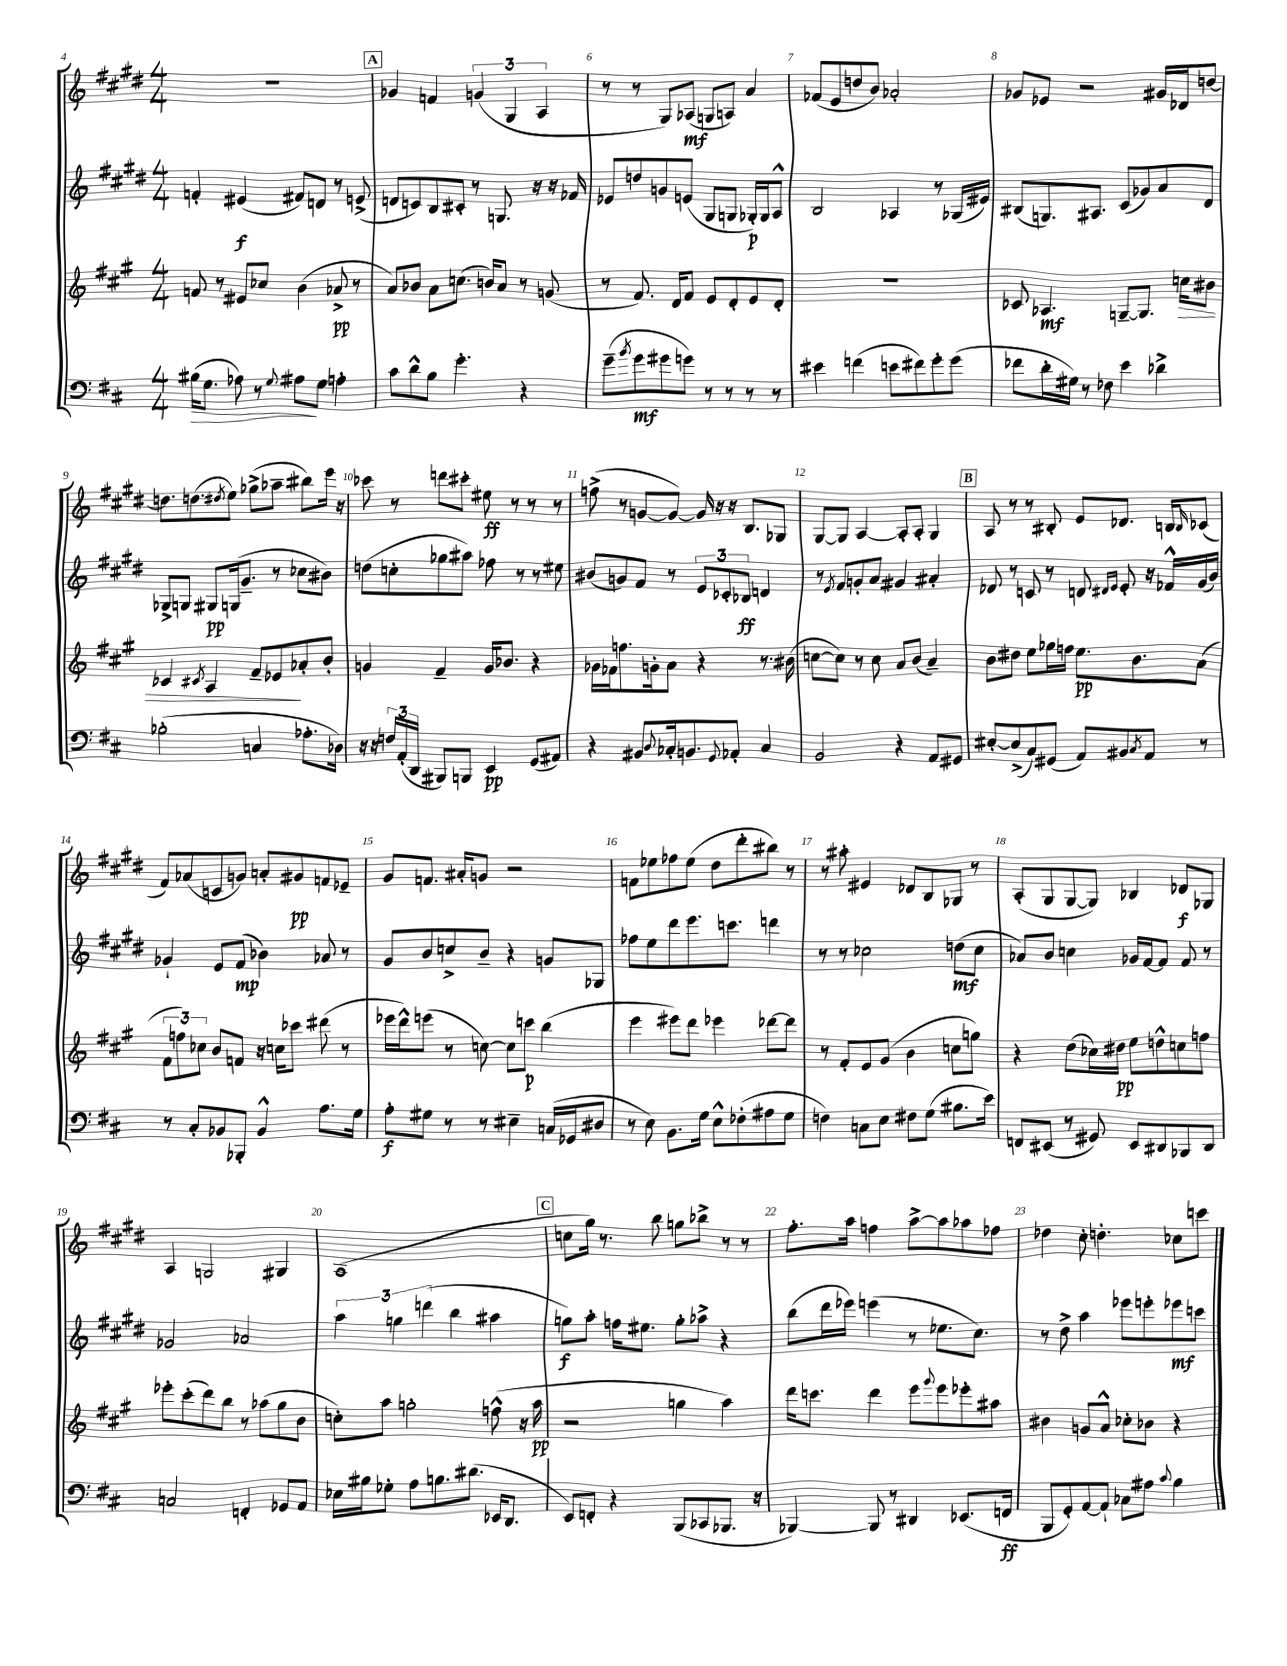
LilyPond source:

<<
\new StaffGroup <<
\new Staff = "s0" {
    \clef treble \key e \major \numericTimeSignature \time 4/4
    R1 |
    \mark \markup { \box "A" } ges'4 f'4 \tuplet 3/2 { g'4( gis4 a4 } |
    r8 r8 gis8) aes8\mf( g8 a8) a'4 |
    fes'8( e'8 d''8 b'8) aes'2-. |
    ges'8 ees'8 r2 gis'16 des'16 d''8~ |
    d''8. d''8.( \acciaccatura { dis''8 } e''8) ges''8->( aes''8-- bis''8) e'''16 r16 |
    ces'''8 r8 d'''8 cis'''8-. eis''8\ff r8 r8 r8 |
    f''8->( r8 g'8~ g'8~) g'16 r16 r16 b8. ges8 |
    gis8~ gis8 a4~ a8-. a8-. gis4 |
    \mark \markup { \box "B" } a8 r8 r8 bis8-. e'8 des'8. b16 \grace { b16 } ces'8( |
    fis'8) aes'8( c'8 g'8) a'8-. gis'8\pp f'8 ees'8-- |
    gis'8 f'8. ais'16-. g'8 r2 |
    f'8 ees''8 fes''8 ees''8( dis''8 dis'''8-. bis''8) r8 |
    r8 ais''8-. eis'4 des'8 b8 ges8 r8 |
    a8-.( gis8 gis8~ gis8) bes4 des'8\f ges8 |
    a4 g2 gis4 |
    a1( |
    \mark \markup { \box "C" } c''8 gis''16) r8. b''8 g''8 bes''8-> r8 r8 |
    fis''8.-. a''16 f''4 a''8~-> a''8 aes''8 fes''8 |
    des''4 cis''8-. d''4.-. ces''8 c'''8 \bar "|." |
}
\new Staff = "s1" {
    \clef treble \key e \major \numericTimeSignature \time 4/4
    f'4-. eis'4\f( fis'8) d'8 r8 e'8->( |
    \mark \markup { \box "A" } d'8 c'8) b8 cis'8-. r8 g8. r16 r16 fes'16 |
    ees'8 d''8 g'8 e'8( gis8 g8 ges16-.\p) ges16 a8-^ |
    b2 aes4 r8 ges16( eis'16) |
    bis8( g8.) ais8. cis'8( ges'8) a'8 dis'8 |
    ges8-> g8 gis8\pp g16( gis'8.-- r8 ces''8 bis'8) |
    d''8( c''8-. ges''8 ais''8) fes''8 r8 r8 eis''8 |
    bis'8( g'8) fis'8 r8 \tuplet 3/2 { e'8 ces'8-. bes8\ff } d'4 |
    r8 \acciaccatura { e'8 } fis'8 g'8-. a'8 gis'4 ais'4-. |
    \mark \markup { \box "B" } des'8 r8 c'8 r8 d'8 \grace { dis'16 e'16 } e'8-. r16 fes'16-^ gis'16( b'16) |
    ges'4-! e'8 fis'8\mp( bes'4) aes'8 r8 |
    gis'8 b'8 c''8-> b'8-- r4 g'8 ges8 |
    fes''8 e''8 dis'''8 e'''8. c'''8. d'''4 |
    r8 r8 ces''2 d''8\mf( ces''8 |
    aes'8) b'8 c''4 ges'16 fis'16~ fis'8 fis'8 r8 |
    ges'2 aes'2 |
    \tuplet 3/2 { a''4 g''4 d'''4( } b''4 ais''4 |
    \mark \markup { \box "C" } g''8\f) a''8-. f''16 eis''8. g''8-. aes''8-> r4 |
    b''8( dis'''16 ees'''16) e'''4( r8 ees''8. cis''8.) |
    r8 dis''8-> a''4 ees'''8 e'''8-. ees'''8\mf c'''8 \bar "|." |
}
\new Staff = "s2" {
    \clef treble \key a \major \numericTimeSignature \time 4/4
    f'8 r8 eis'8 ces''8 b'4( aes'8->\pp r8 |
    \mark \markup { \box "A" } a'8) bes'8 a'8 c''8.( b'16) a'8 r8 g'8( |
    r8 fis'8.) d'16 fis'8 e'8 d'8-. e'8 d'8-. |
    r1 |
    ces'8 aes4.\mf g8~-- g8. c''16\> bis'8 |
    ces'4 \acciaccatura { cis'8 } a4 fis'8-- ees'8\! aes'8-. b'8-. |
    g'4 fis'4-- g'16 bes'8. r4 |
    ges'16 fes'16 f''8. g'16-. a'8 r4 r8. bis'16( |
    c''8~ c''8) r8 c''8 a'8 b'8( a'4--) |
    \mark \markup { \box "B" } b'8 dis''8 e''8 ges''16 f''16 e''8.\pp b'8. a'8( |
    \tuplet 3/2 { fis'8 f''8) ces''8 } b'8 f'8 r16 c''16 ces'''8 dis'''8( r8 |
    ees'''16 d'''16-^) e'''8( r8 c''8~) c''8 c'''8\p b''4( |
    e'''4 eis'''8) d'''8 ees'''4 des'''8~ des'''8 |
    r8 fis'8-. e'8 gis'8( b'4 c''8 g''8) |
    r4 d''8( ces''16) dis''16\pp e''8 d''8-^ c''8 f''8 |
    ees'''8-. cis'''8-.( d'''8) b''8 r8 aes''8( gis''8 b'8 |
    c''8-.) a''8 g''2-. f''8-^( r16 a''16\pp |
    \mark \markup { \box "C" } r2 g''4 a''4) |
    d'''16 c'''8. d'''4 e'''8 \appoggiatura { gis'''8 } e'''8 ees'''8-. ais''8 |
    bis'4 g'8 a'8-^ ces''8-. bes'8 r4 \bar "|." |
}
\new Staff = "s3" {
    \clef bass \key d \major \numericTimeSignature \time 4/4
    bis16\>( g8. aes8) r8 \appoggiatura { g8 } ais8\! g8 a4-. |
    \mark \markup { \box "A" } cis'8 d'8-^ b8 g'4.-. r4 |
    g'8--( \acciaccatura { b'8 } g'8\mf gis'8 g'8) r8 r8 r8 r8 |
    eis'4 f'4( e'8 fis'8) g'8-. g'8( |
    fes'8 d'16-. gis16) r8 fes8 e'4 des'4-> |
    bes2-.( c4 aes8.-. des16) |
    r16 r16 \tuplet 3/2 { f16 a,16-.( d,16 } bis,,8) b,,8 e,4\pp g,8( ais,8) |
    r4 bis,8 \appoggiatura { d8 } ces16-. b,8. \appoggiatura { g,8 } aes,8-. ces4 |
    b,2 r4 a,8 gis,8 |
    \mark \markup { \box "B" } eis8~-. eis8->( cis8) gis,8( a,8) bis,8 \acciaccatura { cis8 } a,8 r8 |
    r8 cis8-. bes,8 bes,,8-. bes,4-^ a8. g16 |
    a8-.\f gis8 r8 r8 eis4-- c16( ges,16 dis8 |
    r8 e8) b,8. g16 e8-^ fes8-.( ais8 g8 |
    f4) c8 e8 fis8 g8( bis8. e'16) |
    f,8 eis,8( r8 gis,8) eis,8 dis,8 bes,,8 dis,8 |
    c2 f,4-. ges,8 a,8 |
    ees16 bis16 ges8-. a8 b8. dis'8.( ees,16 d,8. |
    \mark \markup { \box "C" } e,8) f,8-. r4 b,,8( ces,8 bes,,8. r16 |
    bes,,4~) bes,,8 r8 dis,4 ees,8.( f,16\ff |
    b,,8 g,8-.) a,8~ a,8-! ces8 ais8 \appoggiatura { cis'8 } b4 \bar "|." |
}
>>
>>
\layout { \context { \Score currentBarNumber = #4 \override BarNumber.break-visibility = ##(#f #t #t) barNumberVisibility = #all-bar-numbers-visible } }
